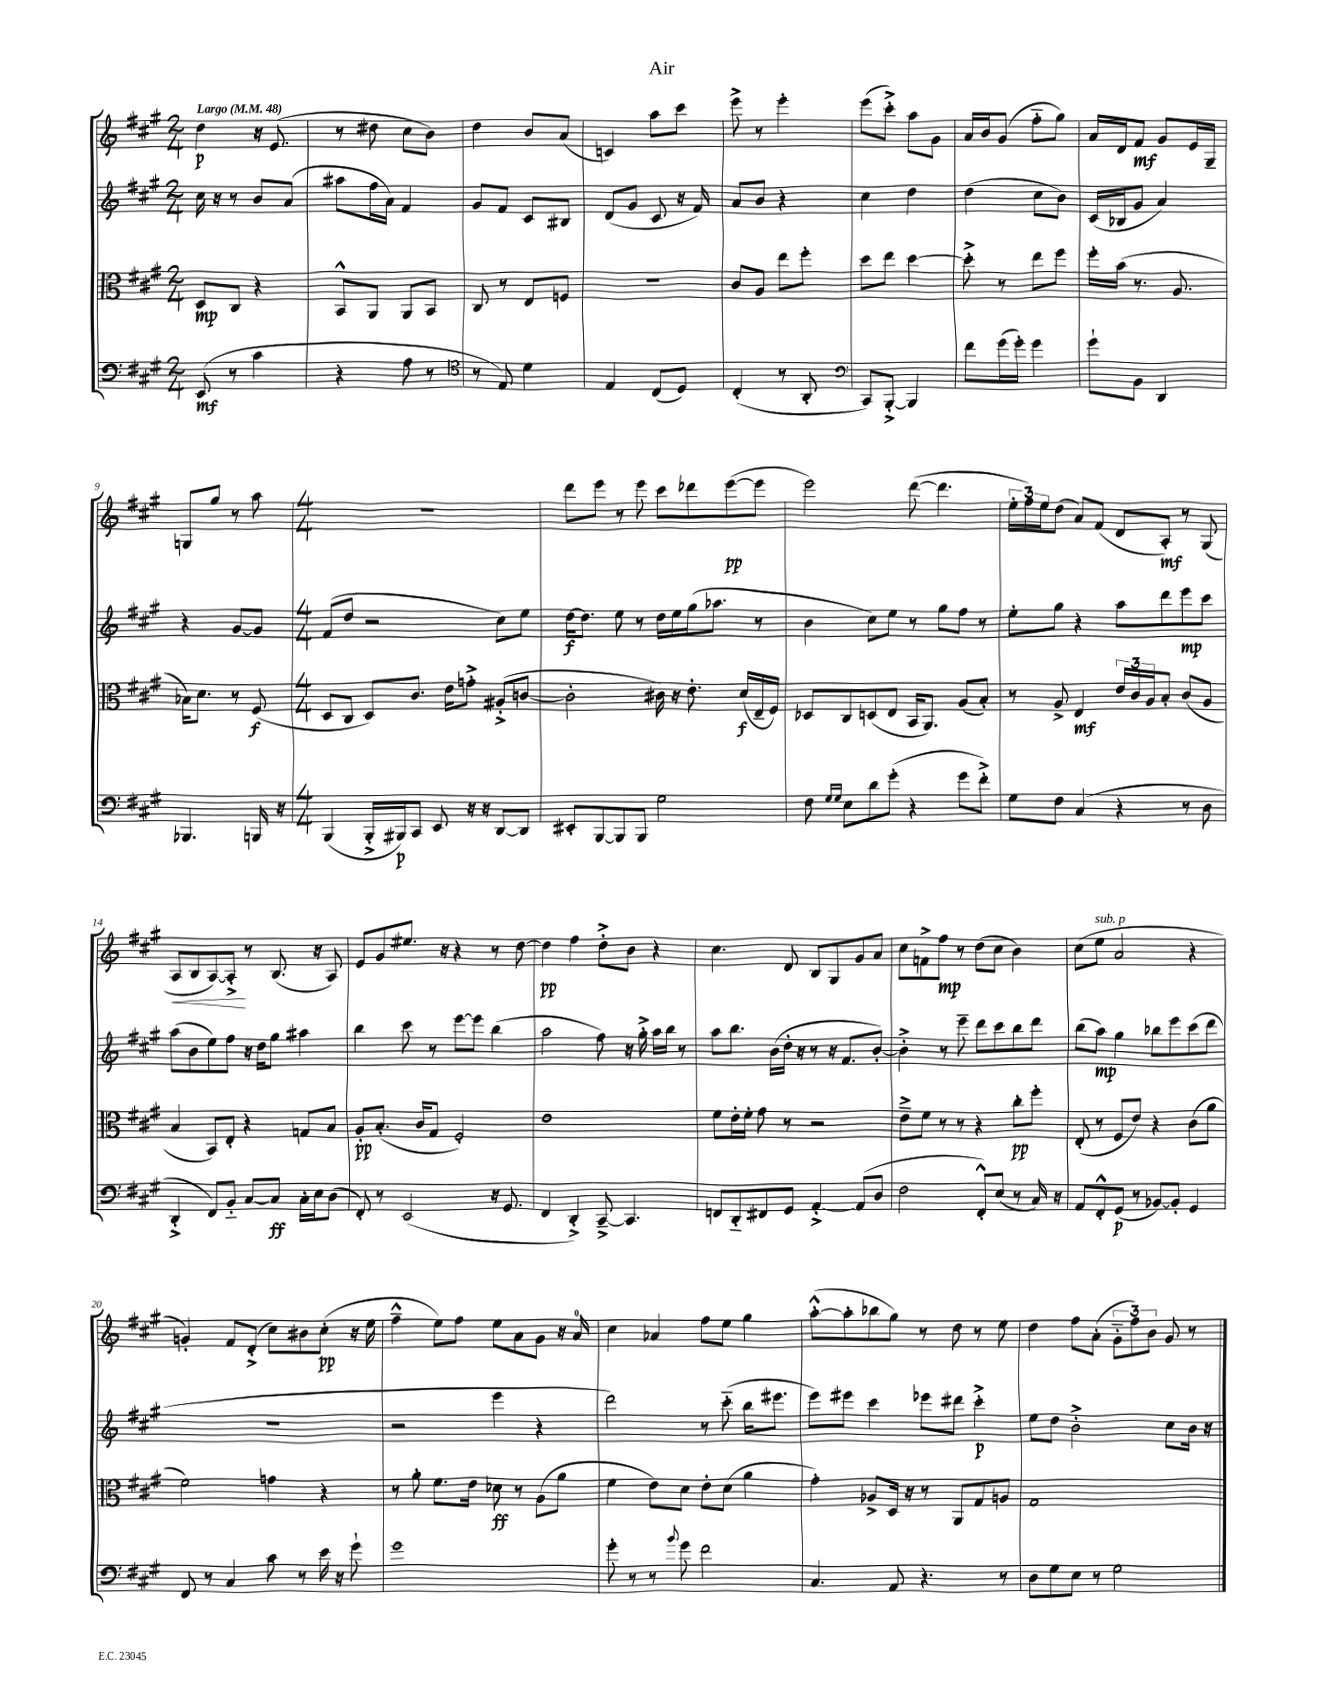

**kern	**kern	**kern	**kern
*staff4	*staff3	*staff2	*staff1
*clefF4	*clefC3	*clefG2	*clefG2
*k[f#c#g#]	*k[f#c#g#]	*k[f#c#g#]	*k[f#c#g#]
*M2/4	*M2/4	*M2/4	*M2/4
*MM48	*MM48	*MM48	*MM48
(8EE	8D	16cc#	4dd
.	.	16r	.
8r	8C#	8r	.
4c#	4r	8b	16r
.	.	.	(8.e
.	.	(8a	.
=	=	=	=
4r	8BB^^	8aa#	8r
.	8AA	16ff#	8dd#
.	.	16a)	.
8A	8AA	4f#	8cc#
8r	8BB	.	8b)
=	=	=	=
*clefC4	*	*	*
8r	8C#	8g#	4dd
8E)	8r	8f#	.
4d	8E	8c#	8b
.	8F	8B#	(8a
=	=	=	=
4E	2r	(8d	4c)
.	.	8g#	.
(8C#	.	8c#	8aa
8D)	.	16r	8ccc#
.	.	16f#)	.
=	=	=	=
(4C#'	8c#	8a	8eee^
.	8A	8b	8r
8r	8ee	4r	4eee'
8AA'	8ff#'	.	.
=	=	=	=
*clefF4	*	*	*
8CC#)	8dd	4cc#	(8eee
[8BBB'^	8ee	.	8ccc#'^)
4BBB]	[4dd	4dd	8aa
.	.	.	8g#
=	=	=	=
8f#	8dd'^]	(4dd	16a
.	.	.	16b
(16g#	8r	.	(8g#
16g#')	.	.	.
4g#	8ee	8cc#	8ff#'~
.	8ff#	8b)	8gg#)
=	=	=	=
8g#`	16ff#'	(16c#	16a
.	(16b	16B-	16d
8BB	8.r	8g#	8f#
4DD	.	4a)	8g#
.	8.A	.	.
.	.	.	16e
.	.	.	16G#~
=	=	=	=
4.BBB-	16B-)	4r	8G
.	8.d	.	.
.	.	.	8gg#
.	8r	[8g#	8r
16BBB	(8F#	8g#]	8aa
16r	.	.	.
=	=	=	=
*M4/4	*M4/4	*M4/4	*M4/4
(4BBB	8D	(8f#	1r
.	8C#	8dd	.
16BBB'^	8D)	2r	.
16BBB#)	.	.	.
8CC#	8.c#	.	.
8EE	.	.	.
.	16e	.	.
16r	8g'^	.	.
16r	.	.	.
[8DD	(8A#'^	8cc#)	.
8DD]	[8c	8ee	.
=	=	=	=
8EE#'	2c']	[16dd	8ddd
.	.	8.dd]	.
[8BBB	.	.	8eee
8BBB]	.	8ee	8r
8BBB	.	8r	8eee
2G#	16c#)	16dd	8ccc#
.	16r	16ee	.
.	8.e'	(16gg#	8ddd-
.	.	8.aa-	.
.	.	.	([8eee
.	(16d	.	.
.	16E~	8r	8eee]
.	16F#)	.	.
=	=	=	=
8F#	8D-	4b	2eee)
16qqG#	.	.	.
16qqG#	.	.	.
8E	8C#	.	.
8d	(8D	8cc#)	.
(8g#'	8E	8ee	.
4r	16BB	8r	([8ddd
.	8.AA)	.	.
.	.	8gg#	4.ddd]
8g#	(8A	8ff#	.
8f#'^)	8B')	8r	.
=	=	=	=
8G#	8r	8ee'	24ee'
.	.	.	24ff#)
.	.	.	24ee
8F#	8A^	8gg#	(8dd
(4C#	4E	4r	8a)
.	.	.	(8f#
4r	24e	8aa	8d
.	24c#	.	.
.	24A	.	.
.	8B'	8ddd	8A')
8r	(8c#	8eee	8r
8D	8A	8ccc#	(8G#
=	=	=	=
4DD'^	4B	(8aa	8A
.	.	8b	8B
8FF#)	8BB)	8ee)	[8A)
8BB'~	8E'	8ff#	8A'^]
[8C#	4r	16r	8r
.	.	16dd	.
8C#]	.	8gg#	(8.B
16C#'	8G	4aa#	.
16E	.	.	16r
(8D	8B	.	8A)
=	=	=	=
8FF#')	8A'	4bb	8e
8r	(8.B'	.	8g#
(2EE	.	8ccc#	8.ee#
.	16c#	.	.
.	8G#	8r	.
.	.	.	16r
.	2F#')	[8eee	4r
.	.	8eee]	.
16r	.	(4bb	8r
8.GG#	.	.	.
.	.	.	[8dd
=	=	=	=
4FF#	1e	2aa	4dd]
4DD'^)	.	.	4ff#
[8CC#~^	.	8ff#)	8dd'^
4.CC#]	.	16r	8b
.	.	16gg#'^	.
.	.	16aa	4r
.	.	16bb	.
.	.	8r	.
=	=	=	=
8FF	8f#	8aa	4.cc#
8DD'~	16e'	8.bb	.
.	16f#'	.	.
8FF#	8g#	.	.
.	.	(16b	.
8GG#	8r	16dd'	8d
.	.	16r	.
[4AA'^	2r	8r	8B
.	.	16r	8G#
.	.	8.f#	.
(8AA]	.	.	8g#
8D	.	[8b')	8a
=	=	=	=
2F#	8e~^	4b'^]	8cc#
.	8f#	.	8f^
.	8r	8r	8ff#
.	8r	8eee~	8r
8FF#'^^)	4r	8ddd	(8dd
(8E	.	8ccc#	8cc#
8r	8cc#'	8bb	4b)
16C#)	8ff#'	8ddd	.
16r	.	.	.
=	=	=	=
8AA	(8E'	(8bb	(8cc#
8FF#'^^	8r	8aa)	8ee
(8GG#	8F#	4gg#	2a
8r	8e)	.	.
[8BB-)	4r	8bb-	.
8BB-']	.	8eee	.
4GG#	(8c#	(8ccc#	4r
.	8a	8ddd	.
=	=	=	=
8FF#	2f#)	1r	4g')
8r	.	.	.
4C#	.	.	8f#
.	.	.	(8d'^
8c#	4g	.	8cc#)
8r	.	.	8b#
16e	4r	.	(8cc#'
16r	.	.	.
8g#`	.	.	16r
.	.	.	16ee
=	=	=	=
1g#	8r	2r	4ff#~^^
.	8a'	.	.
.	8.f#	.	8ee)
.	.	.	8ff#
.	16e	.	.
.	8d-	4eee	8ee
.	8r	.	8a
.	(8A	4r	8g#
.	8a	.	16r
.	.	.	16a
=	=	=	=
8g#'	4f#	2ddd)	4cc#
8r	.	.	.
8r	8e)	.	4a-
8qqb	.	.	.
8g#	8d	.	.
2f#	8e'	8r	8ff#
.	(8d	(8ccc#'~	8ee
.	4a	16bb	4gg#
.	.	8.eee#	.
=	=	=	=
4.C#	4g#')	8eee)	([8aa'^^
.	.	8eee#	8aa']
.	8A-^	4ccc#	8bb-
8AA	16D	.	8gg#)
.	16r	.	.
4.r	8r	8eee-	8r
.	8AA	8ddd#	8dd
.	8G#	4ccc#'^	8r
8r	8A	.	8ee
=	=	=	=
8D	1G#	8ee	4dd
8G#	.	8dd	.
8E	.	2b'^	8ff#
8r	.	.	(8a'
2G#	.	.	12g#'~
.	.	.	12ff#)
.	.	.	12b
.	.	8cc#	8g#
.	.	16b	8r
.	.	16r	.
==	==	==	==
*-	*-	*-	*-
